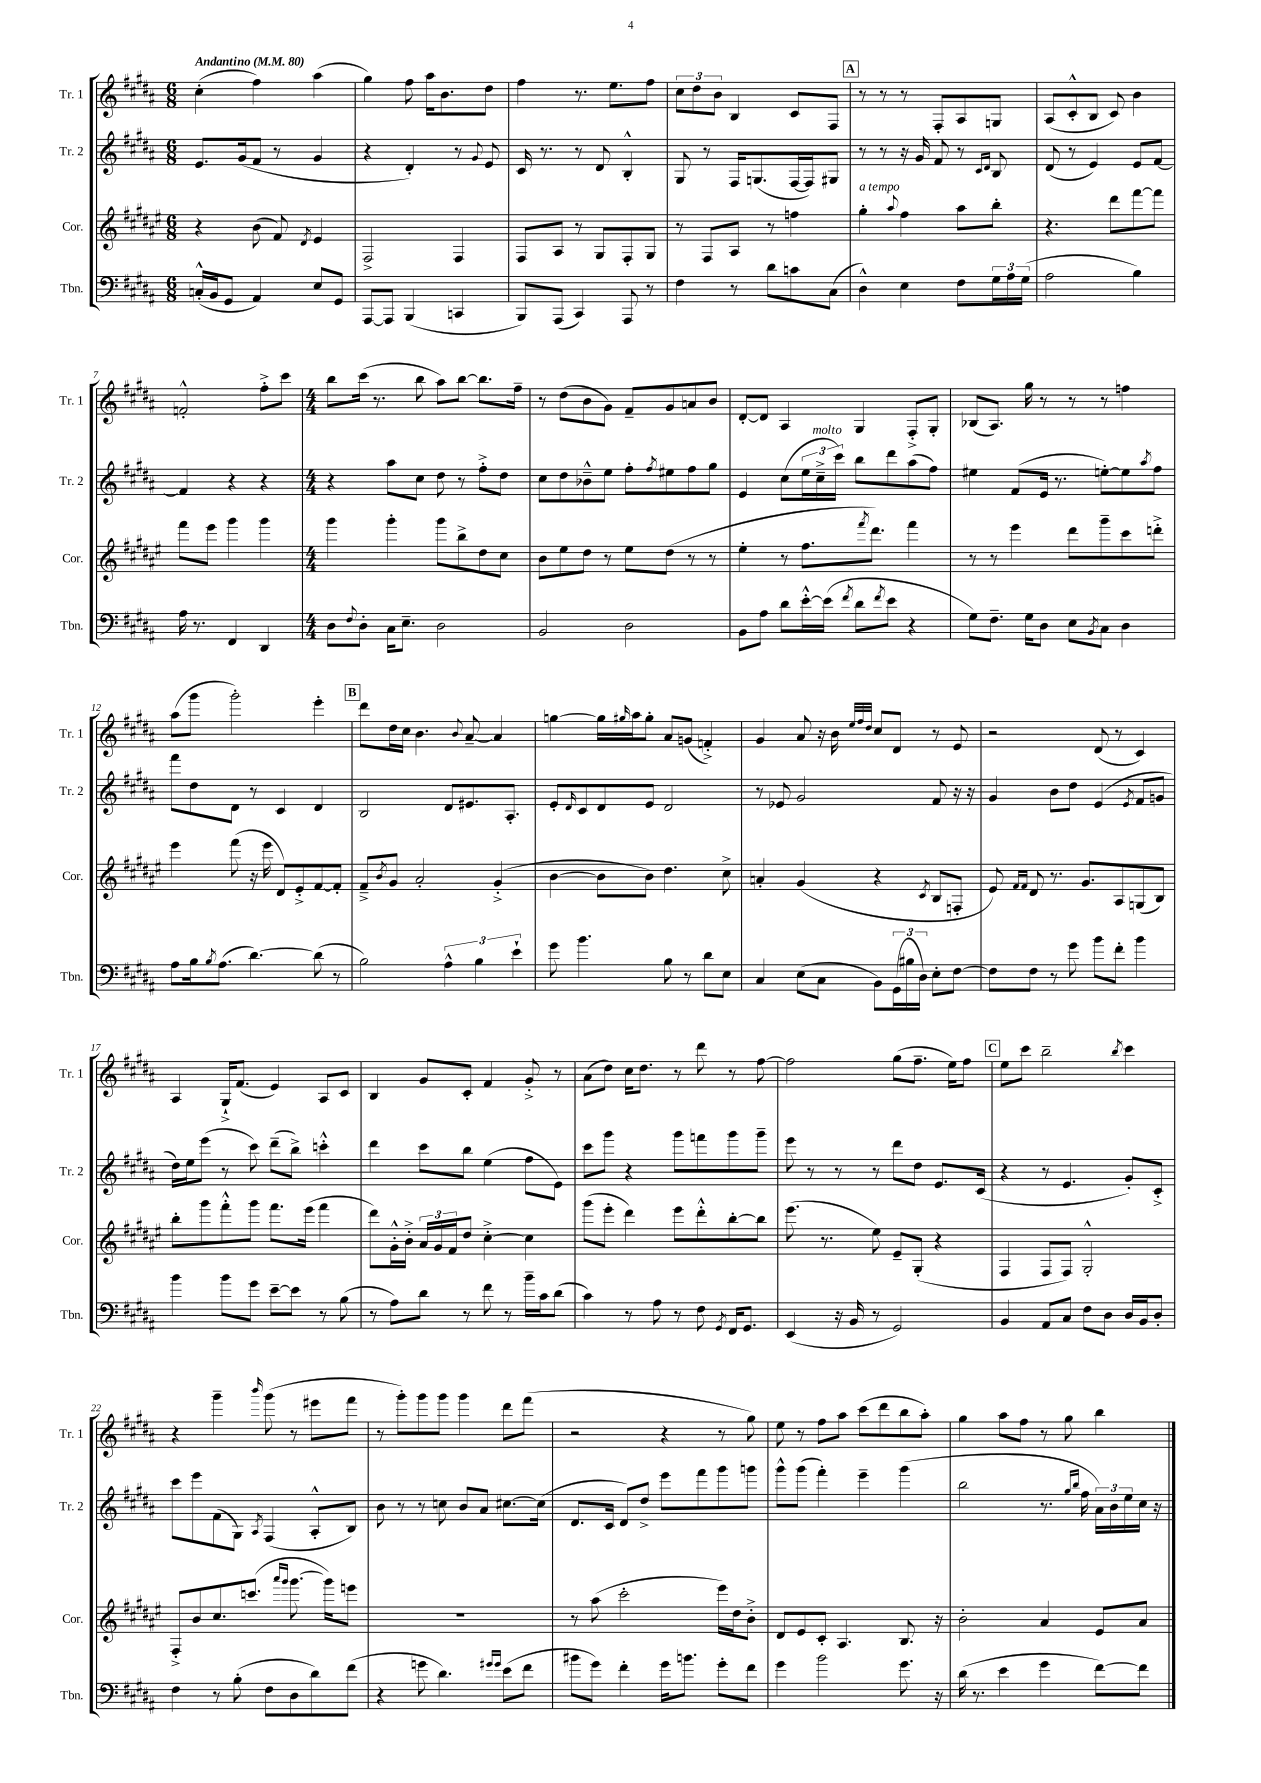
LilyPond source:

<<
\new StaffGroup <<
\new Staff = "s0" \with { instrumentName = "Tr. 1" shortInstrumentName = "Tr. 1" } {
    \clef treble \key b \major \numericTimeSignature \time 6/8 \tempo "Andantino" 4 = 80
    cis''4-.( fis''4) ais''4( |
    gis''4) fis''8 ais''16 b'8. dis''8 |
    fis''4 r8. e''8. fis''8 |
    \tuplet 3/2 { cis''8 dis''8 b'8 } b4 cis'8 fis8 |
    \mark \markup { \box "A" } r8 r8 r8 fis8-. ais8 g8 |
    ais8( cis'8-.-^ b8 cis'8) b'4 |
    f'2-.-^ fis''8-.-> cis'''8 |
    \numericTimeSignature \time 4/4 b''8 cis'''16( r8. b''8 ais''8) b''8~ b''8. fis''16-- |
    r8 dis''8( b'8 gis'8) fis'8-- gis'8 a'8 b'8 |
    dis'8~-. dis'8 ais4 gis4 fis8-.-> gis8-. |
    bes8( ais8.) gis''16 r8 r8 r8 f''4 |
    ais''8( gis'''8 gis'''2-.) e'''4-. |
    \mark \markup { \box "B" } dis'''8 dis''16 cis''16 b'4. \appoggiatura { b'8 } ais'8~-- ais'4 |
    g''4~ g''16 \grace { gis''16 } ais''16 gis''8-. ais'8 g'8( f'4-.->) |
    gis'4 ais'8 r16 b'16 \grace { e''32 fis''32 dis''32 } cis''8 dis'8 r8 e'8 |
    r2 dis'8( r8 cis'4) |
    ais4 gis16-!-> fis'8.( e'4) ais8 cis'8 |
    b4 gis'8 cis'8-. fis'4 gis'8-.-> r8 |
    ais'8( dis''8) cis''16 dis''8. r8 dis'''8 r8 fis''8~ |
    fis''2 gis''8( fis''8.-- e''16) fis''8 |
    \mark \markup { \box "C" } e''8 cis'''8 b''2-- \acciaccatura { b''8 } cis'''4 |
    r4 gis'''4-- \grace { b'''16 } gis'''8( r8 eis'''8 fis'''8 |
    r8 gis'''8-.) gis'''8 gis'''8 gis'''4 dis'''8 fis'''8( |
    r2 r4 r8 gis''8) |
    e''8 r8 fis''8 ais''8 cis'''8( dis'''8 b''8 ais''8-.) |
    gis''4 ais''8 fis''8 r8 gis''8 b''4 \bar "|." |
}
\new Staff = "s1" \with { instrumentName = "Tr. 2" shortInstrumentName = "Tr. 2" } {
    \clef treble \key b \major \numericTimeSignature \time 6/8
    e'8. gis'16( fis'8 r8 gis'4 |
    r4 dis'4-.) r8 \appoggiatura { gis'8 } e'8 |
    cis'16 r8. r8 dis'8 b4-.-^ |
    gis8 r8 fis16 g8.( fis16~ fis16) gis8 |
    \mark \markup { \box "A" } r8 r8 r16 gis'16 fis'8 r8 \grace { cis'16 dis'16 } b8 |
    dis'8( r8 e'4) e'8 fis'8~ |
    fis'4 r4 r4 |
    \numericTimeSignature \time 4/4 r4 ais''8 cis''8 dis''8 r8 fis''8-.-> dis''8 |
    cis''8 dis''8 bes'8---^ e''8 fis''8-. \acciaccatura { fis''8 } eis''8 fis''8 gis''8 |
    e'4 cis''8( \tuplet 3/2 { e''16 cis''16--->^\markup { \italic "molto" } cis'''16) } b''8 dis'''8 ais''8( fis''8) |
    eis''4 fis'8( e'16 r8. e''8~-.) e''8 \acciaccatura { ais''8 } fis''8 |
    fis'''8 dis''8 dis'8 r8 cis'4 dis'4 |
    \mark \markup { \box "B" } b2 dis'8 eis'8. ais8.-. |
    e'8-. \grace { dis'16 } cis'8 dis'8 e'8 dis'2 |
    r8 ees'8 gis'2 fis'8 r16 r16 |
    gis'4 b'8 dis''8 e'4( \acciaccatura { e'8 } fis'8 g'8 |
    dis''16) e''16 e'''8( r8 cis'''8) dis'''8--( b''8->) c'''4-.-^ |
    dis'''4 cis'''8 b''8 e''4( fis''8 e'8) |
    cis'''8 gis'''8 r4 gis'''8 f'''8 gis'''8 gis'''8-- |
    e'''8 r8 r8 r8 dis'''8 dis''8 e'8. cis'16( |
    \mark \markup { \box "C" } r4 r8 e'4. gis'8-.) cis'8-.-> |
    cis'''8 e'''8 fis'8( gis8) \acciaccatura { ais8 } fis4( ais8-.-^ b8) |
    b'8 r8 r8 c''8 b'8 ais'8 cis''8.~ cis''16( |
    dis'8. cis'16 dis'8) dis''8-> e'''8 fis'''8 gis'''8 g'''8 |
    gis'''8-^ gis'''8( fis'''4-.) e'''4-- gis'''4( |
    b''2 r8. \grace { gis''16 b''16 } fis''16 \tuplet 3/2 { ais'16) b'16 e''16 } cis''16 r16 \bar "|." |
}
\new Staff = "s2" \with { instrumentName = "Cor." shortInstrumentName = "Cor." } {
    \clef treble \key fis \major \numericTimeSignature \time 6/8
    r4 b'8( fis'8) \acciaccatura { dis'8 } eis'4 |
    fis2-> fis4 |
    fis8 ais8 r8 gis8 fis8-. gis8 |
    r8 fis8 ais8 r8 f''4 |
    \mark \markup { \box "A" } gis''4-.^\markup { \italic "a tempo" } \appoggiatura { ais''8 } fis''4 ais''8 b''8-. |
    r4. dis'''8 fis'''8~ fis'''8 |
    fis'''8 eis'''8 gis'''4 gis'''4 |
    \numericTimeSignature \time 4/4 gis'''4 gis'''4-. gis'''8 b''8-> dis''8 cis''8 |
    b'8 eis''8 dis''8 r8 eis''8 dis''8( r8 r8 |
    eis''4-. r8 fis''8. \acciaccatura { fis'''8 } dis'''8.) fis'''4 |
    r8 r8 eis'''4 dis'''8 gis'''8-- cis'''8 d'''8-.-> |
    eis'''4 fis'''8( r16 eis'''16 dis'8) eis'8-.-> fis'8~ fis'8-. |
    \mark \markup { \box "B" } fis'8---> \acciaccatura { b'8 } gis'8 ais'2-. gis'4-.->( |
    b'4~ b'8 b'8) dis''4. cis''8-> |
    a'4-. gis'4( r4 \acciaccatura { cis'8 } b8 f8-. |
    eis'8) \grace { fis'16 fis'16 } dis'8 r8. gis'8. ais8 g8( b8) |
    b''8-. gis'''8 fis'''8-.-^ gis'''8 fis'''8. eis'''16( fis'''4 |
    dis'''8) gis'16-.-^ b'16-.-> \tuplet 3/2 { ais'16 gis'16 fis'16 } dis''8 cis''4~-.-> cis''4 |
    gis'''8( eis'''8-. dis'''4) eis'''8 dis'''8-.-^ b''8~-. b''8 |
    eis'''8.( r8. eis''8) eis'8-- gis8-.( r4 |
    \mark \markup { \box "C" } fis4 fis8 fis8) gis2-.-^ |
    fis8-.-> b'8 cis''8. c'''8.( \grace { ais'''16 gis'''16 } gis'''8.~ gis'''16) e'''8 |
    R1 |
    r8 ais''8( cis'''2-. eis'''16) dis''16 b'8-.-> |
    dis'8 eis'8 cis'8-. ais4. b8. r16 |
    b'2-. ais'4 eis'8 ais'8 \bar "|." |
}
\new Staff = "s3" \with { instrumentName = "Tbn." shortInstrumentName = "Tbn." } {
    \clef bass \key b \major \numericTimeSignature \time 6/8
    c16-.-^( b,16 gis,8 ais,4) e8 gis,8 |
    ais,,8~ ais,,8 b,,4( c,4 |
    b,,8) ais,,8( cis,4) ais,,8 r8 |
    fis4 r8 dis'8 c'8 cis8( |
    \mark \markup { \box "A" } dis4-^) e4 fis8 \tuplet 3/2 { gis16 ais16 gis16( } |
    ais2 b4) |
    ais16 r8. fis,4 dis,4 |
    \numericTimeSignature \time 4/4 dis8 \appoggiatura { fis8 } dis8-. cis16 e8.-- dis2 |
    b,2 dis2 |
    b,8 ais8 dis'8 e'16~-.-^ e'16( \acciaccatura { fis'8 } dis'8 \acciaccatura { fis'8 } e'8 r4 |
    gis8) fis8.-- gis16 dis8 e8 \acciaccatura { b,8 } cis8 dis4 |
    ais8 b16 \acciaccatura { b8 } ais8.( dis'4.~) dis'8( r8 |
    \mark \markup { \box "B" } b2) \tuplet 3/2 { ais4-^ b4 e'4-! } |
    gis'8 b'4. b8 r8 dis'8 e8 |
    cis4 e8( cis8 b,8) \tuplet 3/2 { gis,16( bis16 dis16) } e8-. fis8~ |
    fis8 fis8 r8 gis'8 b'8 fis'8-. b'4 |
    b'4 b'8 gis'8 e'8~-- e'8 r8 b8( |
    r8 ais8) dis'8 r8 fis'8 r8 b'16-- cis'16 dis'8( |
    cis'4) r8 ais8 r8 fis8 \acciaccatura { gis,8 } fis,16 gis,8. |
    e,4( r16 b,16 r8 gis,2) |
    \mark \markup { \box "C" } b,4 ais,8 cis8 fis8 dis8 dis16 b,16 dis8-. |
    fis4 r8 b8-.( fis8 dis8 dis'8) fis'8( |
    r4 g'8 dis'4.) \grace { gis'16 gis'16 } e'8( fis'8 |
    bis'8 gis'8) fis'4-. gis'16 b'8. gis'8-. fis'8 |
    gis'4 b'2 gis'8. r16 |
    dis'16( r8. e'4 gis'4 fis'8~) fis'8 \bar "|." |
}
>>
>>
